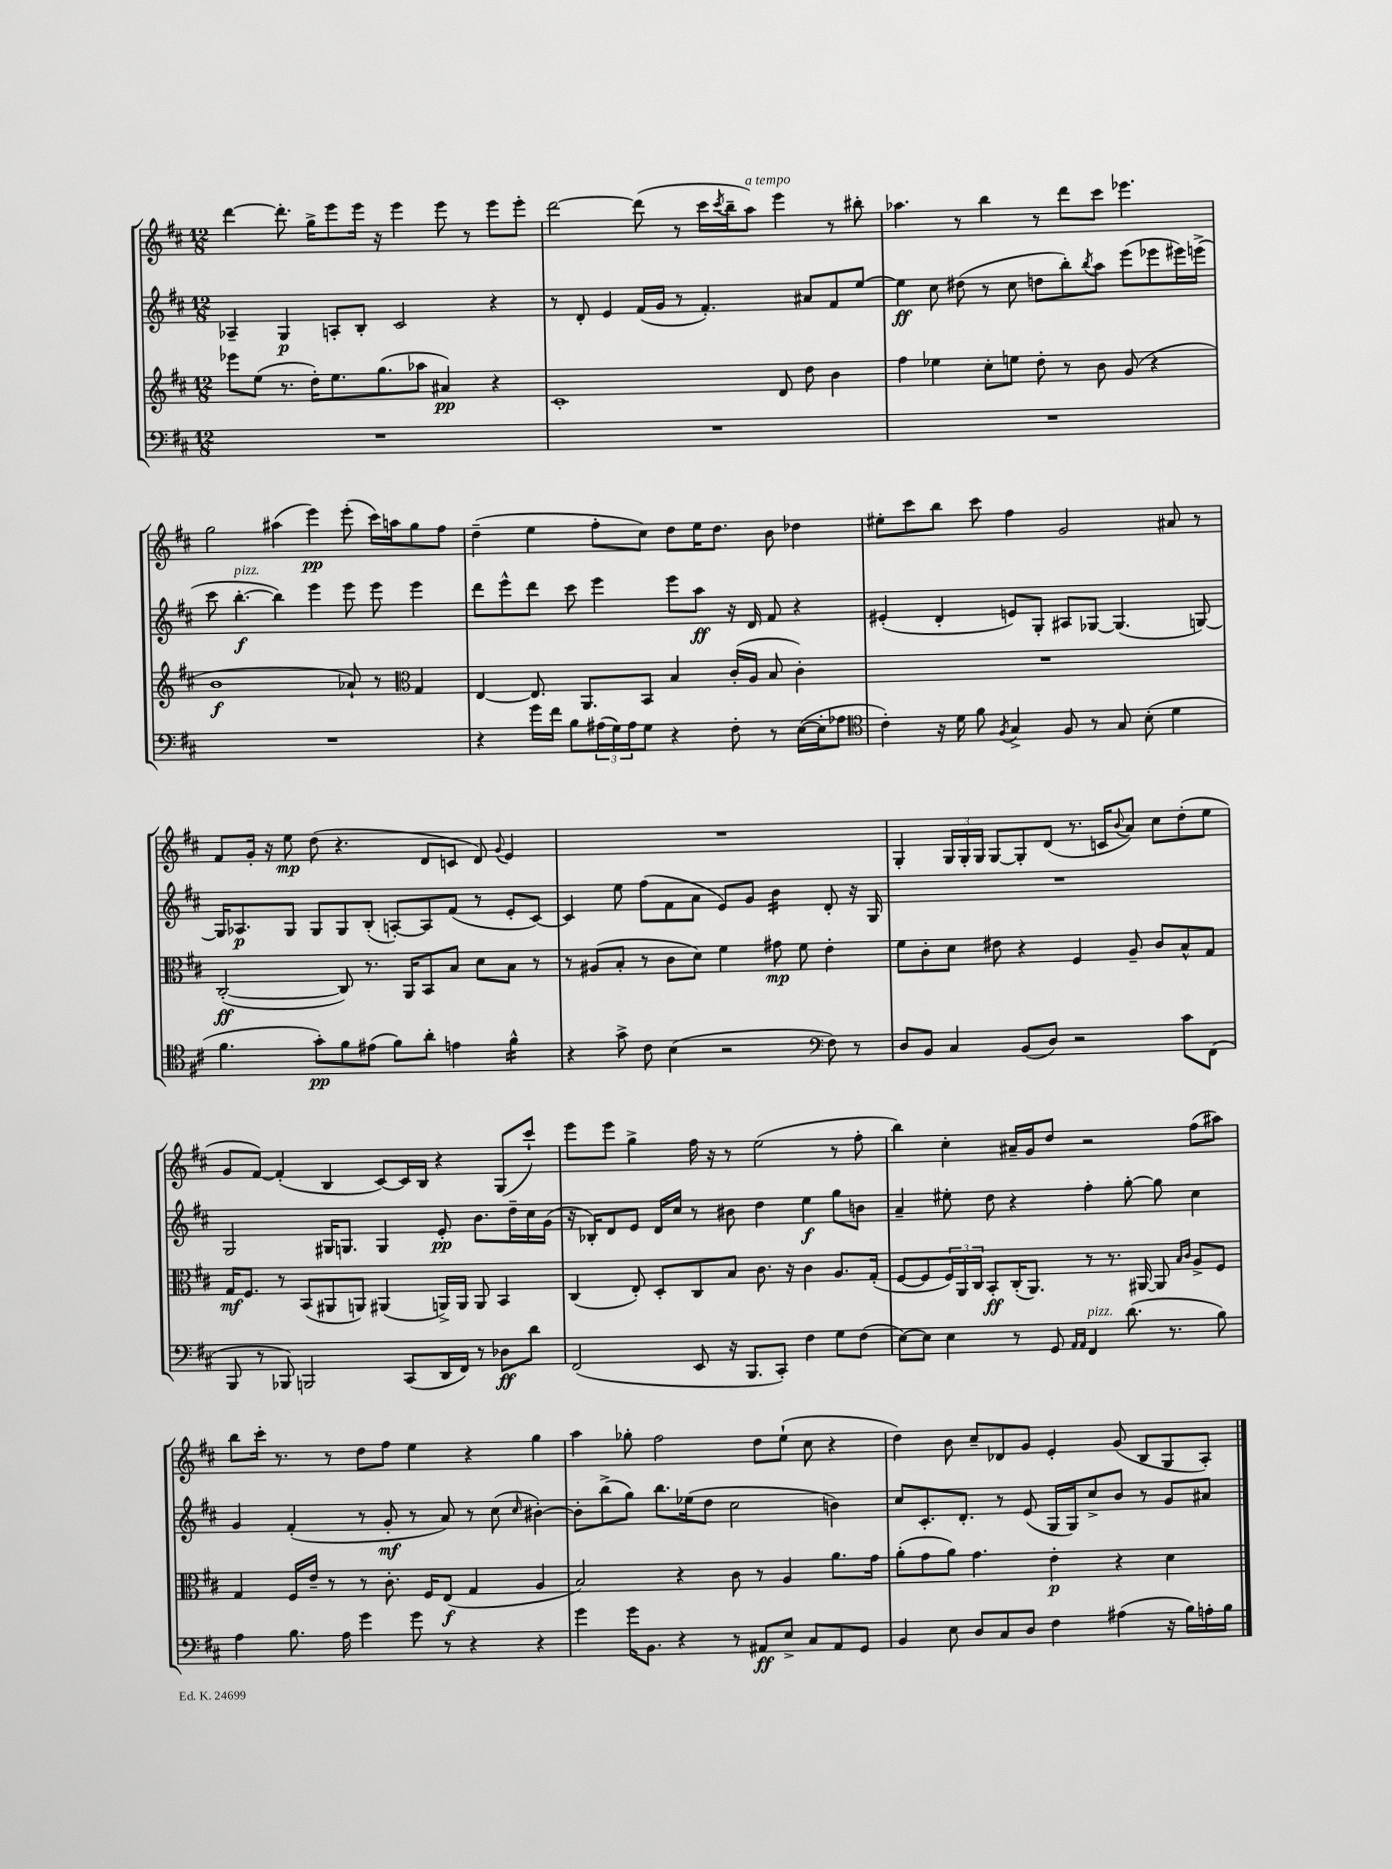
<<
\new StaffGroup <<
\new Staff = "s0" {
    \clef treble \key d \major \numericTimeSignature \time 12/8
    d'''4~ d'''8.-. g''16-> e'''8 e'''16 r16 e'''4 e'''8 r8 e'''8 e'''8-. |
    d'''2~ d'''8( r8 cis'''16 \acciaccatura { cis'''8 } b''16-- a''8^\markup { \italic "a tempo" }) e'''4 r8 bis''8-. |
    aes''4. r8 b''4 r8 d'''8 cis'''8 ees'''4. |
    g''2 ais''4( e'''4\pp) e'''8-.( cis'''16) a''16 g''8 fis''8 |
    d''4--( e''4 fis''8-. cis''8) d''8 e''16 d''8. b'8 des''4 |
    eis''8-. cis'''8 b''8 cis'''8 fis''4 g'2 ais'8 r8 |
    fis'8 g'16-. r16 e''8\mp d''8( r4. d'8 c'8 d'8) \appoggiatura { g'8 } e'4 |
    R1. |
    g4-. \tuplet 3/2 { g16 g16-. g16 } g8~ g8-. d'8( r8. c'16 \appoggiatura { b'8 } a'8) cis''8 d''8-.( e''8 |
    g'8 fis'8~) fis'4-.( b4 cis'8~) cis'16 b16 r4 g8( cis'''8-!) |
    e'''8 e'''8 g''4-> fis''16 r16 r8 e''2( r8 fis''8-. |
    b''4) cis''4-. ais'16-- g'16 d''8 r2 fis''8( ais''8) |
    b''8 cis'''16-. r8. r8 d''8 fis''8 e''4 r4 g''4 |
    a''4 ges''8-. fis''2 d''8 e''8-!( cis''8 r4 |
    d''4) b'8 cis''8-- des'8 g'8 e'4-. g'8( b8 g8 a8-.) \bar "|." |
}
\new Staff = "s1" {
    \clef treble \key d \major \numericTimeSignature \time 12/8
    aes4-- g4\p a8-. b8-. cis'2 r4 |
    r8 d'8-. e'4 fis'16( g'16 r8 fis'4.-.) ais'8 fis'8 e''8~ |
    e''4\ff cis''8 dis''8( r8 cis''8 d''8 b''8-.) \acciaccatura { b''8 } a''8 e'''8( ees'''8 eis'''16) e'''16->( |
    cis'''8 b''4.~-.\f^\markup { \italic "pizz." } b''4) e'''4 e'''8 e'''8 e'''4 |
    d'''8 e'''8-^ d'''8 cis'''8 e'''4 e'''8 a''8\ff r16 d'16 fis'8 r4 |
    eis'4-.( d'4-. e'8) g8-. ais8 ges8~ ges4.( g8~) |
    g16 aes8.\p g8 g8 g8 b8-.( a8~-.) a8 fis'8( r8 e'8-. cis'8~) |
    cis'4 e''8 fis''8( fis'8 a'8 e'8) g'8 b'4:16 d'8-. r16 g16 |
    R1. |
    g2 gis16 g8. g4 e'8-.\pp b'8. d''16-- cis''16 g'16( |
    r16 bes16-.) d'8 e'8 d'16 cis''16 r8 bis'8 d''4 e''4\f g''8 b'8 |
    a'4-- eis''8-. d''8 r4 fis''4-. g''8~-. g''8 cis''4 |
    g'4 fis'4-.( r8 g'8-.\mf r8 a'8) r8 cis''8( \grace { cis''16 } bis'4~-.) |
    bis'8-. b''8->( g''8) b''8. ees''16( d''8 cis''2 b'4) |
    cis''8 cis'8.-. d'8.-. r8 e'8( g16 g16) cis''8-> b'8 r8 g'8 ais'8 \bar "|." |
}
\new Staff = "s2" {
    \clef treble \key d \major \numericTimeSignature \time 12/8
    ees'''8 e''8( r8. d''16-.) e''8. g''8.( aes''8 ais'4\pp) r4 |
    cis'1-. d'8 d''8 b'4 |
    fis''4 ees''4 cis''8-. e''8 d''8-. r8 b'8 g'8( r4 |
    b'1\f aes'8-!) r8 \clef alto g4 |
    e4~ e8. a,8. b,8 b4 cis'16-.( a16 b8 cis'4-.) |
    R1. |
    cis2~-.\ff( cis8) r8. a,16 b,8 b8 d'8 b8 r8 |
    r8 ais8( b8-. r8 cis'8 d'8) fis'4 gis'8\mp fis'8 e'4-. |
    fis'8 cis'8-. d'8 eis'8 r4 fis4 a8-- cis'8 b8-^ g8 |
    g16\mf fis8. r8 b,8( ais,8 a,8) ais,4( a,16->) a,16 a,8 b,4 |
    cis4( e8-.) d8-. cis8 b8 cis'8. r16 cis'4 a8. g16-.( |
    fis8~ fis8 \tuplet 3/2 { fis16) a,16 cis16 } b,8-.\ff cis16-.( a,8.) r8 r8. ais,16~ ais,8 \grace { b16 cis'16 } a8-> fis8 |
    g4 fis16 e'16-- r8 r8 cis'8.-. fis16 e8\f( g4 a4 |
    b2) r4 cis'8 r8 a4 a'8. g'16 |
    a'8-.( g'8 a'8) g'4. e'4-.\p r4 d'4 \bar "|." |
}
\new Staff = "s3" {
    \clef bass \key d \major \numericTimeSignature \time 12/8
    R1. |
    R1. |
    R1. |
    R1. |
    r4 g'16 fis'16 b8 \tuplet 3/2 { ais16( g16) ais16 } g8 r4 fis8-. r8 e16~( e16-. aes8 |
    \clef tenor cis'4-.) r16 d'16 fis'8 \acciaccatura { fis8 } g4-> fis8 r8 g8 b8-.( d'4 |
    fis'4. g'8-.\pp) fis'8 eis'8( fis'8) a'8-. e'4 fis'4:16-^ |
    r4 g'8-> cis'8 b4( r2 \clef bass fis8) r8 |
    d8 b,8 cis4 b,8( d8) r2 cis'8 fis,8( |
    b,,8 r8 bes,,8) b,,2 cis,8( d,16 fis,16) r8 des8\ff d'8 |
    fis,2( e,8 r16 b,,8. cis,8-.) fis4 g8 fis8( |
    e8~) e8 e4 r8 g,8 \grace { a,16 a,16 } fis,4^\markup { \italic "pizz." } d'8.( r8. b8) |
    a4 b8. a16 g'4 g'8 r8 r4 r4 |
    g'4 g'16 b,8. r4 r8 ais,8\ff e8-> cis8 ais,8 g,8 |
    b,4 e8 d8 cis8 d8 fis4 ais4( r16 b16) a16-. b16 \bar "|." |
}
>>
>>
\layout { \context { \Score \remove "Bar_number_engraver" } }
